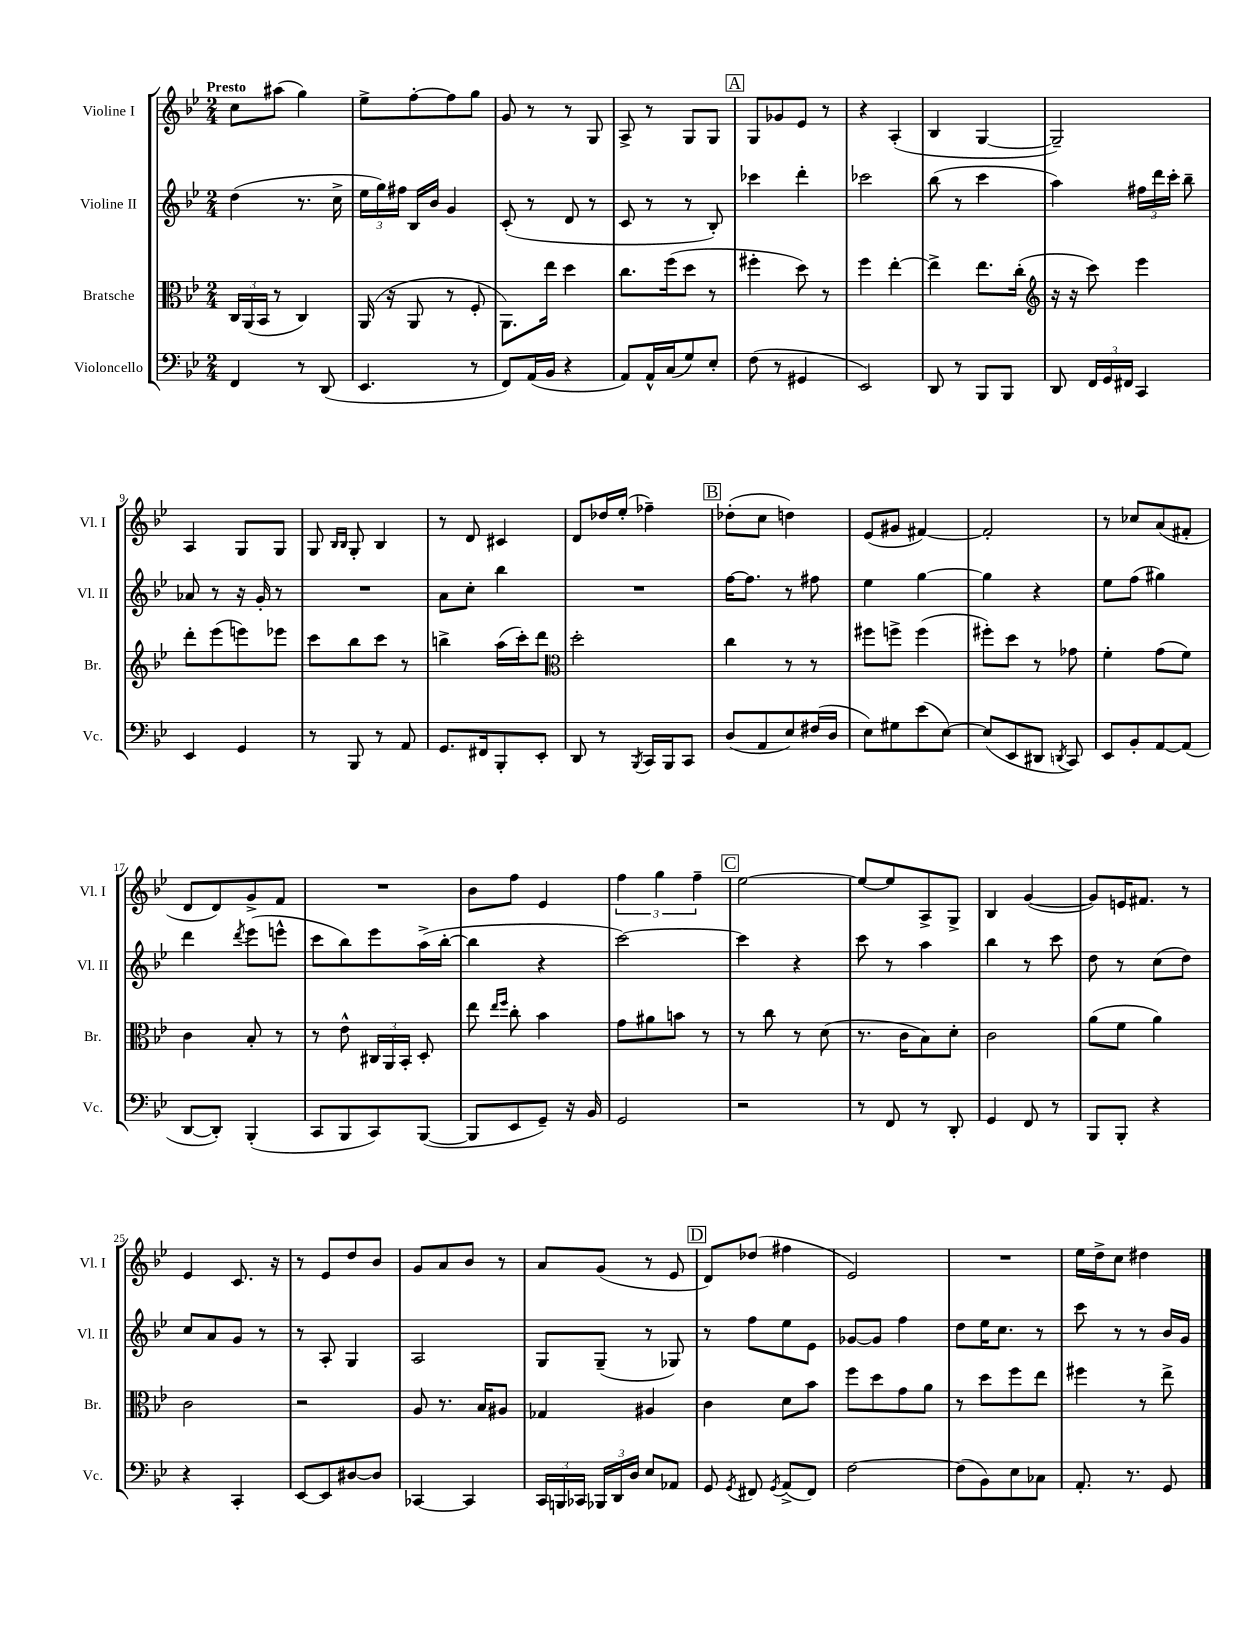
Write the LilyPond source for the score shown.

<<
\new StaffGroup <<
\new Staff = "s0" \with { instrumentName = "Violine I" shortInstrumentName = "Vl. I" } {
    \clef treble \key bes \major \numericTimeSignature \time 2/4 \tempo "Presto"
    \autoBeamOff c''8[ ais''8]( g''4) |
    ees''8[-> f''8~-. f''8 g''8] |
    g'8 r8 r8 g8 |
    a8-> r8 g8[ g8] |
    \mark \markup { \box "A" } g8[ ges'8 ees'8] r8 |
    r4 a4-.( |
    bes4 g4~ |
    g2--) |
    a4 g8[ g8] |
    g8 \grace { bes16[ bes16] } g8-. bes4 |
    r8 d'8 cis'4 |
    d'8[ des''16 ees''16]-.( fes''4--) |
    \mark \markup { \box "B" } des''8[-.( c''8] d''4) |
    ees'8[( gis'8] fis'4~) |
    fis'2-. |
    r8 ces''8[ a'8( fis'8]-. |
    d'8[ d'8) g'8-> f'8] |
    R2 |
    bes'8[ f''8] ees'4 |
    \tuplet 3/2 { f''4 g''4 f''4-- } |
    \mark \markup { \box "C" } ees''2~ |
    ees''8[~ ees''8 a8-> g8]-> |
    bes4 g'4~( |
    g'8[) e'16 fis'8.] r8 |
    ees'4 c'8. r16 |
    r8 ees'8[ d''8 bes'8] |
    g'8[ a'8 bes'8] r8 |
    a'8[ g'8]( r8 ees'8 |
    \mark \markup { \box "D" } d'8[) des''8]( fis''4 |
    ees'2) |
    R2 |
    ees''16[ d''16-> c''8] dis''4 \bar "|." |
}
\new Staff = "s1" \with { instrumentName = "Violine II" shortInstrumentName = "Vl. II" } {
    \clef treble \key bes \major \numericTimeSignature \time 2/4
    \autoBeamOff d''4( r8. c''16-> |
    \tuplet 3/2 { ees''16[ g''16) fis''16] } bes16[ bes'16] g'4 |
    c'8-.( r8 d'8 r8 |
    c'8 r8 r8 bes8-.) |
    \mark \markup { \box "A" } ces'''4 d'''4-. |
    ces'''2 |
    bes''8( r8 c'''4 |
    a''4) \tuplet 3/2 { fis''16[ d'''16 c'''16]-. } bes''8-- |
    aes'8 r8 r16 g'16-. r8 |
    R2 |
    a'8[ c''8]-. bes''4 |
    R2 |
    \mark \markup { \box "B" } f''16[~ f''8.] r8 fis''8 |
    ees''4 g''4~ |
    g''4 r4 |
    ees''8[ f''8]( gis''4) |
    d'''4 \acciaccatura { d'''8 } ees'''8[( e'''8]-^ |
    c'''8[ bes''8) ees'''8 a''16->( bes''16]~-. |
    bes''4 r4 |
    c'''2~) |
    \mark \markup { \box "C" } c'''4 r4 |
    c'''8 r8 a''4 |
    bes''4 r8 c'''8 |
    d''8 r8 c''8[( d''8]) |
    c''8[ a'8 g'8] r8 |
    r8 a8-. g4 |
    a2 |
    g8[ g8]--( r8 ges8) |
    \mark \markup { \box "D" } r8 f''8[ ees''8 ees'8] |
    ges'8[~ ges'8] f''4 |
    d''8[ ees''16 c''8.] r8 |
    c'''8 r8 r8 bes'16[ g'16] \bar "|." |
}
\new Staff = "s2" \with { instrumentName = "Bratsche" shortInstrumentName = "Br." } {
    \clef alto \key bes \major \numericTimeSignature \time 2/4
    \autoBeamOff \tuplet 3/2 { c16[ a,16( bes,16] } r8 c4) |
    a,16( r16 a,8 r8 f8-. |
    a,8.[) ees''16] d''4 |
    c''8.[ f''16( d''8] r8 |
    \mark \markup { \box "A" } fis''4-. d''8) r8 |
    f''4 ees''4~-. |
    ees''4-> ees''8.[ c''16]-.( |
    \clef treble r16 r16 c'''8) ees'''4 |
    d'''8[-. ees'''8( e'''8) ees'''8] |
    c'''8[ bes''8 c'''8] r8 |
    b''4-> a''16[( c'''16-.) d'''8] |
    \clef alto d''2-. |
    \mark \markup { \box "B" } c''4 r8 r8 |
    fis''8[ f''8]-> f''4( |
    fis''8[-.) d''8] r8 ges'8 |
    f'4-. g'8[( f'8]) |
    c'4 bes8-. r8 |
    r8 ees'8-^ \tuplet 3/2 { cis16[ a,16 bes,16]-. } d8-. |
    ees''8 \grace { ees''16[ f''16] } c''8-. bes'4 |
    g'8[ ais'8 b'8] r8 |
    \mark \markup { \box "C" } r8 c''8 r8 d'8( |
    r8. c'16[ bes8) d'8]-. |
    c'2 |
    a'8[( f'8] a'4) |
    c'2 |
    r2 |
    a8 r8. bes16[ ais8] |
    ges4 ais4 |
    \mark \markup { \box "D" } c'4 d'8[ bes'8] |
    f''8[ d''8 g'8 a'8] |
    r8 d''8[ f''8 ees''8] |
    fis''4 r8 ees''8-> \bar "|." |
}
\new Staff = "s3" \with { instrumentName = "Violoncello" shortInstrumentName = "Vc." } {
    \clef bass \key bes \major \numericTimeSignature \time 2/4
    \autoBeamOff f,4 r8 d,8( |
    ees,4. r8 |
    f,8[) a,16( bes,16] r4 |
    a,8[) a,16-^ c16( g8) ees8]-. |
    \mark \markup { \box "A" } f8( r8 gis,4 |
    ees,2) |
    d,8 r8 bes,,8[ bes,,8] |
    d,8 \tuplet 3/2 { f,16[ g,16 fis,16] } c,4 |
    ees,4 g,4 |
    r8 bes,,8 r8 a,8 |
    g,8.[ fis,16 bes,,8-. ees,8]-. |
    d,8 r8 \acciaccatura { bes,,8 } c,16[ bes,,16 c,8] |
    \mark \markup { \box "B" } d8[( a,8 ees8) fis16( d16] |
    ees8[) gis8 ees'8( ees8]~) |
    ees8[( ees,8 dis,8] \acciaccatura { d,8 } c,8) |
    ees,8[ bes,8-. a,8~ a,8]( |
    d,8[~ d,8]-.) bes,,4-.( |
    c,8[ bes,,8 c,8) bes,,8]~( |
    bes,,8[ ees,8 g,8]--) r16 bes,16 |
    g,2 |
    \mark \markup { \box "C" } r2 |
    r8 f,8 r8 d,8-. |
    g,4 f,8 r8 |
    bes,,8[ bes,,8]-. r4 |
    r4 c,4-. |
    ees,8[~ ees,8 dis8~ dis8] |
    ces,4~ ces,4 |
    \tuplet 3/2 { c,16[ b,,16 ces,16] } \tuplet 3/2 { bes,,16[ d,16 d16] } ees8[ aes,8] |
    \mark \markup { \box "D" } g,8 \acciaccatura { g,8 } fis,8 \acciaccatura { g,8 } a,8[->( fis,8]) |
    f2~ |
    f8[( bes,8) ees8 ces8] |
    a,8.-. r8. g,8 \bar "|." |
}
>>
>>
